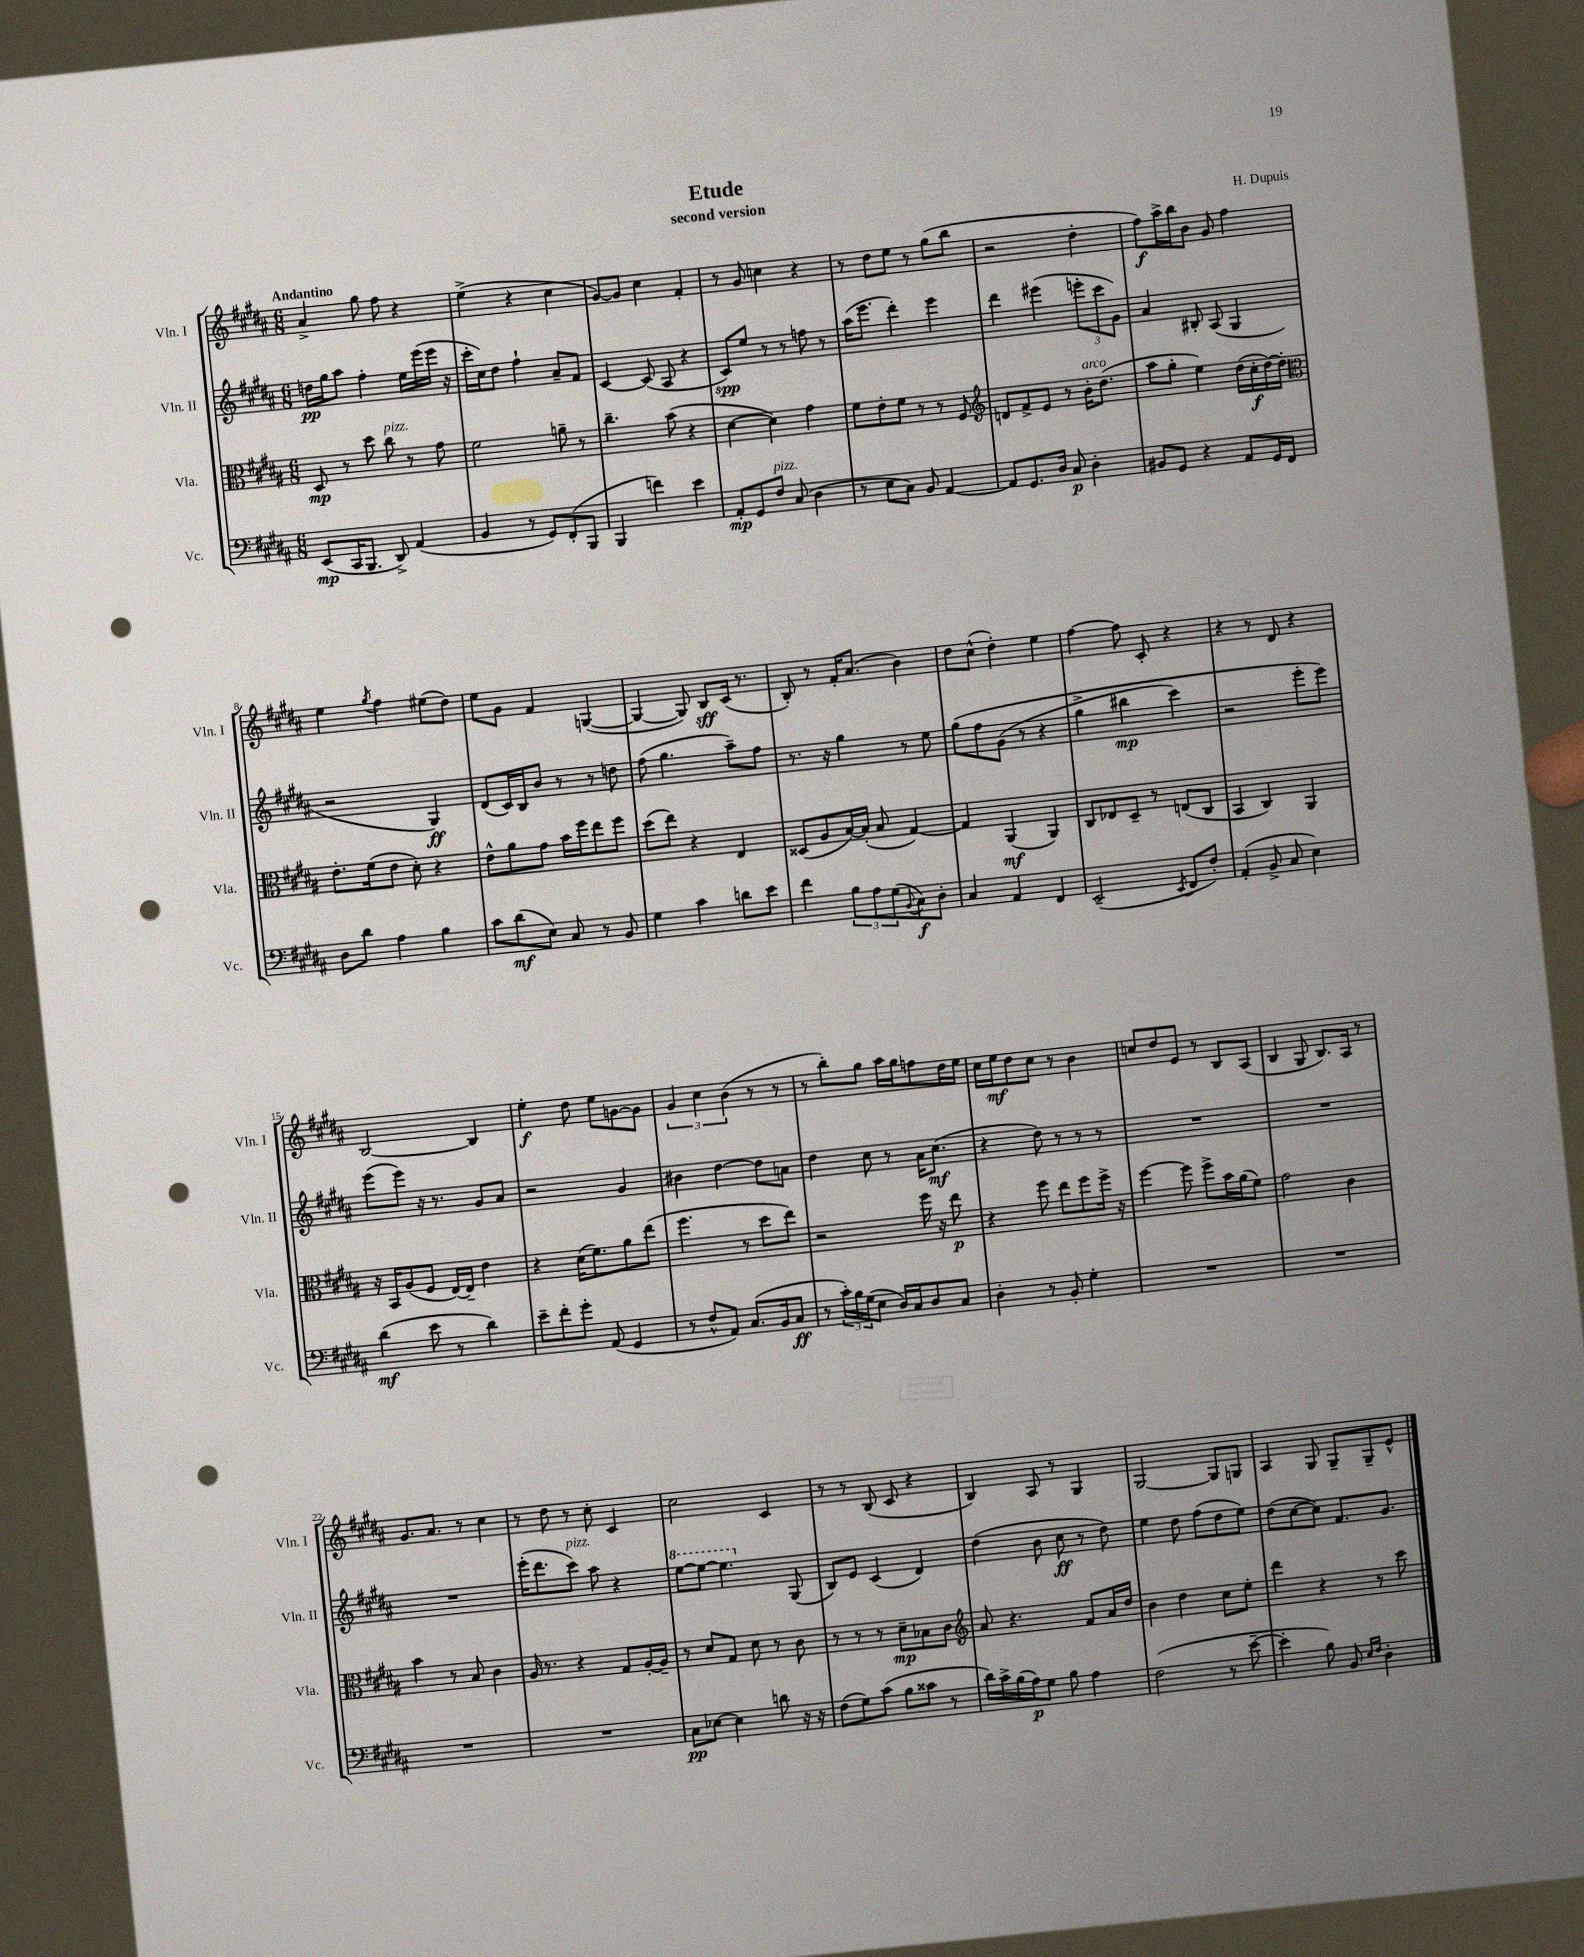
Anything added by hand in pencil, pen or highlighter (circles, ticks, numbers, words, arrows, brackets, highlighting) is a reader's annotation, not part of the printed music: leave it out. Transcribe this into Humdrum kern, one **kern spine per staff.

**kern	**kern	**kern	**kern
*staff4	*staff3	*staff2	*staff1
*clefF4	*clefC3	*clefG2	*clefG2
*k[f#c#g#d#a#]	*k[f#c#g#d#a#]	*k[f#c#g#d#a#]	*k[f#c#g#d#a#]
*M6/8	*M6/8	*M6/8	*M6/8
(8EE/L	8D#/	16dd\LL	4a#^/
.	.	16gg#\J	.
16CC#/K	8r	8aa#\J	.
8.BBB/J	.	.	.
.	8dd#\	4ff#'\	8gg#\
8DD#^/)	8cc#\	.	8ff#\
(4AA#/	8r	16ee\LL	4r
.	.	(16eee\	.
.	8g#\	16eee\JJ	.
.	.	16r	.
=	=	=	=
4BB/	2f#\	16ccc#'\LL	(4ee^\
.	.	16cc#\J)	.
.	.	8dd#\J	.
8r	.	4ff#`\	4r
8GG#/L)	.	.	.
(8FF#'/	8a~\	8a#~/L	4cc#\
8BBB/J	8r	8f#/J	.
=	=	=	=
4BBB/	4.cc#~\	[4c#/	[8g#/L)
.	.	.	8g#/]J
4f\)	.	(8c#/]	4cc#\
.	(8b\	8A#/	.
4e\	4r	4r	4f#'/
=	=	=	=
8AA#'/L	[4d#\	8c#/L)	8r
8GG#/	.	8ee/J	8g#/
8F#/J	4d#\])	8r	4cc\
(8C#/	.	8r	.
4D#\	4g#\	8ff\	4r
.	.	8r	.
=	=	=	=
8r	8f#\L	(16aa#\LK	8r
.	.	8.eee\J	.
8E\L	8e'\	.	8dd#\L
8C#\J)	8f#\J	4ddd#'\)	8ee\J
8BB/	8r	.	8r
[4AA#/	8r	4eee\	(8gg#\L
.	8F#/	.	8bb\J
=	=	=	=
*	*clefG2	*	*
8AA#/]L	8d/L	4ddd#\	2r
8.GG#/	8f#^/	.	.
.	8e/J	(4eee#\	.
16D#/Jk	.	.	.
8C#/	8r	.	.
4D#'\	16b'\LK	12eee'\L	4dd#'\
.	(8.dd#\J	.	.
.	.	12ccc#\	.
.	.	12g#\J)	.
=	=	=	=
8BB#/L	8aa#\L	4a#/	8ff#\L)
8GG#/J	8gg#'\J	.	16aa#^\L
.	.	.	16bb\J
4r	4ee\)	8B#'/	8b\J
.	.	(8A#/	8g#/
8AA#/L	(16dd#\LL	4G#/	4ff#\
.	16cc#'\	.	.
16GG#/L	[16dd#\)	.	.
16FF#/JJ	16dd#'\]JJ	.	.
=	=	=	=
*	*clefC3	*	*
8D#\L	8.e'\L	2r	4ee\
8d#\J	.	.	.
.	(16f#\k	.	.
.	.	.	8qgg#/
4A#\	8e\J	.	4ff#\
.	8d#'\)	.	.
4B\	4r	4G#/)	(8ee#\L
.	.	.	8dd#\J)
=	=	=	=
8c#\L	8e^^\L	(8d#/L	8ee\L
(8d#\	8a#\	16c#/L)	8g#\J
.	.	16B/J	.
8E\J)	8g#\J	8b/J	4f#/
8C#/	16b\LL	8r	.
.	16ff#\J	.	.
8r	8ee\	8r	([4G/
8BB/	8ff#\J	8dd\	.
=	=	=	=
4G#\	(8dd#\L	(8ff#\	4G/_
.	8ee\J)	4.gg#\	.
4c#\	4r	.	8G/])
.	.	.	8B/L
8d\L	4E/	8aa#~\L)	(16c#/Jk
.	.	.	8.r
8e\J	.	8ff#\J	.
=	=	=	=
4f#\	(8D##/L	8.r	8B'/)
.	8A#/	.	8r
.	.	16r	.
12B\L	[16B/L)	4gg#\	16f#'/LK
.	(16B'/]JJ	.	(8.a#/J
12A#\	.	.	.
.	8B/	.	.
(12G#\	.	.	.
8qqBB/	.	.	.
8C#\)	[4G#/)	8r	4b\)
8D#'\J	.	8ee\	.
=	=	=	=
4C#/	4G#/]	&(8gg#\L	8dd#\L
.	.	8ff#\	(8cc#^^\J
4AA#/	(4AA#/	(8g#\J	4dd#'\)
.	.	8r	.
4FF#/	4AA#/)	4r	4ee\
=	=	=	=
(2EE~/	8C#/L	4gg#^\	[4ff#\
.	8E-/	.	.
.	8D#~/J	4bb#\	8ff#\]
.	8r	.	8c#'/
8qEE/	.	.	.
8FF#/L	(8E/L	4ccc#\)	4r
8F#'/J)	8C#/J	.	.
=	=	=	=
(4AA#'/	4BB/	2r	4r
8BB^/	4C#/)	.	8r
8C#/	.	.	8d#/
4E\)	4AA#/	8eee'\L	4r
.	.	8eee\J&)	.
=	=	=	=
(4d#\	16r	(8eee\L	[2B/
.	16BB/LK	.	.
.	(8A#/	8eee\J)	.
8e\	8F#/J	16r	.
.	.	8.r	.
8r	[16E/LL)	.	.
.	16E~/]JJ	.	.
4d#\)	4e\	8g#/L	4B/]
.	.	8a#/J	.
=	=	=	=
8e~\L	4r	2r	4ee'\
8f#'\	.	.	.
8g#'\J	(16d#\LK	.	8dd#\
.	8.f#\)	.	.
(8AA#/	.	.	8ee\L
4GG#/	8a#\	4g#/	[8g\
.	(8ee\J	.	8g\]J
=	=	=	=
8r	4.ff#\	4b#\	6g#/
8F#^^/L	.	.	.
.	.	.	6cc#\
8AA#/J)	.	[4dd#\	.
.	.	.	(6b\
(8.C#/L	8r	.	.
.	8dd#\L	8dd#\]L	8r
16BB/k	.	.	.
8C#/J	8ee\J)	8a\J	8r
=	=	=	=
8r	2r	4dd#\	8r
24c#'\LL)	.	.	8bb'\L)
24B\	.	.	.
(24G#\J	.	.	.
8E\J	.	8cc#\	8gg#\J
16D#/LL)	.	8r	16aa#\LL
16C#/J	.	.	16gg#\J
8D#/	16ff#\	16a#\LK	8ff\
.	16r	(8.cc#\J	.
8C#/J	8ee\	.	16dd#\L
.	.	.	16ee\JJ
=	=	=	=
4D#'\	4r	4r	16cc#\LL
.	.	.	16ee\J
.	.	.	8dd#\
8r	8ff#\	8dd#\)	8cc#\J
8BB'/	8ee\L	8r	8r
4G#'\	8ff#\	8r	4b\
.	16ff#^\Jk	8r	.
.	16r	.	.
=	=	=	=
2.r	[4ff#\	2.r	8cc/L
.	.	.	8dd#/
.	8ff#\]	.	8e/J
.	8ff#^\L	.	8r
.	16b\L	.	8B/L
.	(16a#\J	.	.
.	8f#\J)	.	(8A#/J
=	=	=	=
2.r	2g#\	2.r	4B/
.	.	.	8G#/
.	.	.	8.B/L)
.	4c#\	.	.
.	.	.	16A#/Jk
.	.	.	8r
=	=	=	=
2.r	4b\	2.r	8.g#/L
.	.	.	8.a#/J
.	8r	.	.
.	8B/	.	8r
.	4c#\	.	4cc#\
=	=	=	=
2.r	16A#/	(16eee'\LK	8r
.	8.r	8.ddd#\	.
.	.	.	8dd#\
.	4r	8ccc#\J)	8r
.	.	8aa#\	8cc#'\
.	8G#/L	4r	4c#/
.	[16A#'/L	.	.
.	16A#~/]JJ	.	.
=	=	=	=
8C#\L	8r	[8eee\L	2cc#\
[8E-\J	8d#/L	8eee\_J	.
4E-\]	8G#/J	4.eee\]	.
.	8d#\	.	.
8d\	8r	.	4c#/
16r	8c#\	(8G#/	.
16r	.	.	.
=	=	=	=
(8F#\L	8r	8B/L)	8r
8G#\)	8r	8e/J	8r
(8c#\J	8r	(4c#/	(8B/
8B\L	8d#~\L	.	8c#/
8c##\J	8B-\	4d#/)	4r
8r	8c#\J	.	.
=	=	=	=
*	*clefG2	*	*
16d#\LL)	8a#/	(4dd#\	4B/)
16c#^\	.	.	.
(16B\	4.r	.	.
16A#\J)	.	.	.
8G#\J	.	8b\	8A#/
8B\	.	8cc#\	8r
4A#\	8f#/L	8r	4G#/
.	16a#/L	8dd#\)	.
.	16dd#/JJ	.	.
=	=	=	=
(2F#\	4b\	4ee\	[2G#/
.	4dd#\	8dd#\	.
.	.	(8ff#\L	.
8r	8cc#\L	8dd#\	8G#/]L
[8e~\	8ee'\J	8ee\J)	8G/J
=	=	=	=
4e'\]	4ddd#\	(8dd#\L	4A#/
.	.	[8cc#\	.
8B\)	4r	8cc#\]J)	8G#/
8BB/	.	8.f#/L	8G#~/L
16qqE/LL	.	.	.
16qqF#/JJ	.	.	.
4D#'\	8r	.	8G#~/
.	.	8.g#/J	.
.	8ccc#\	.	8e^^/J
==	==	==	==
*-	*-	*-	*-
